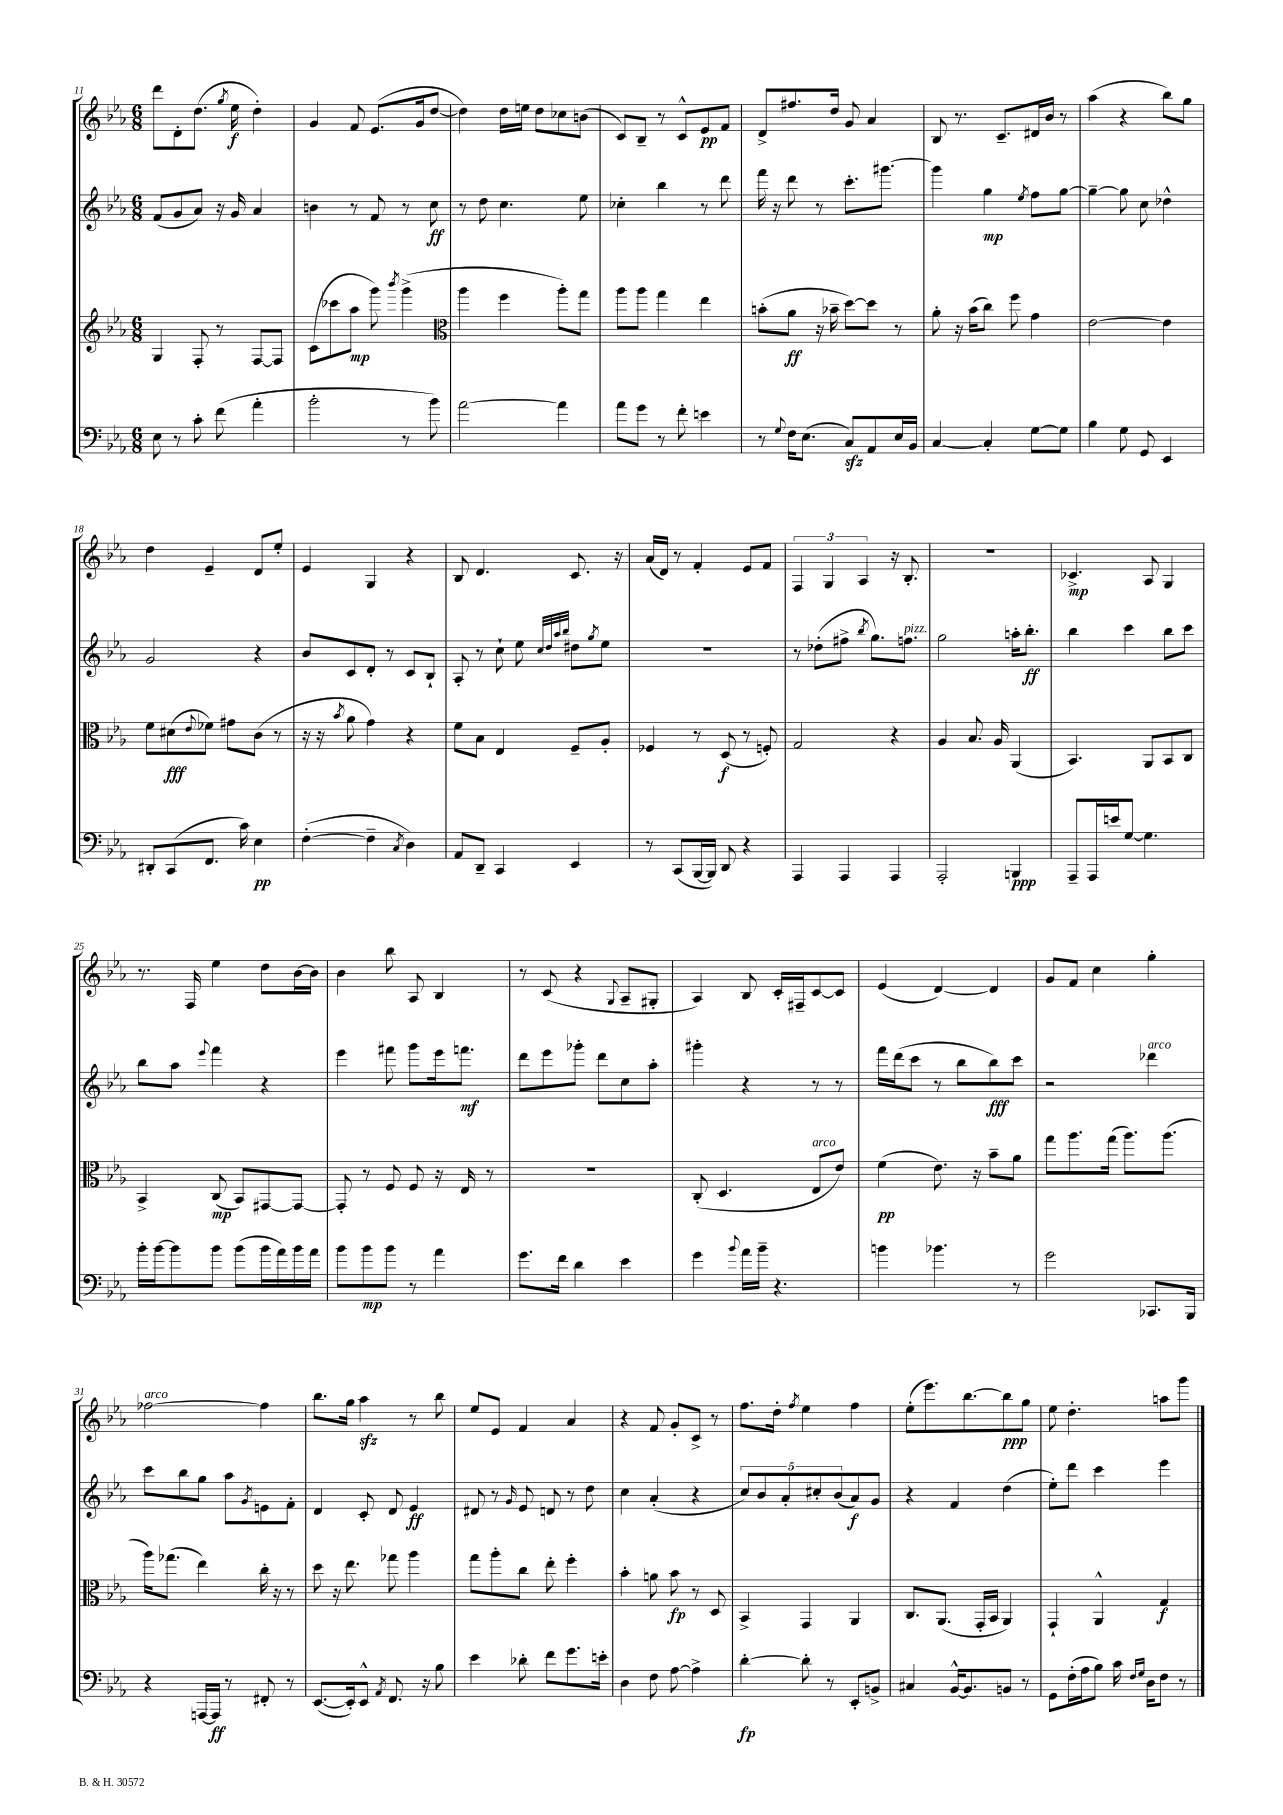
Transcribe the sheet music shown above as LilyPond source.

<<
\new StaffGroup <<
\new Staff = "s0" {
    \clef treble \key ees \major \numericTimeSignature \time 6/8
    d'''8 d'8-. d''8.( \acciaccatura { g''8 } ees''16\f d''4-.) |
    g'4 f'8 ees'8.( g'16 d''8~ |
    d''4) d''16 e''16 d''8 ces''8 b'8( |
    c'8) bes8-- r8 c'8-^ ees'8\pp f'8 |
    d'8-> fis''8. d''16 g'8 aes'4 |
    bes8 r8. c'8.-- dis'16 bes'16 r8 |
    aes''4( r4 bes''8) g''8 |
    d''4 ees'4-- d'8 ees''8-. |
    ees'4 g4 r4 |
    bes8 d'4. c'8. r16 |
    aes'16( d'16) r8 f'4-. ees'8 f'8 |
    \tuplet 3/2 { f4 g4 aes4 } r16 bes8.-. |
    R2. |
    ces'4.->\mp aes8 g4 |
    r8. f16 ees''4 d''8 bes'16~ bes'16 |
    bes'4 bes''8 aes8 bes4 |
    r8 c'8( r4 \appoggiatura { g8 } aes8-- gis8-. |
    aes4) bes8 c'16-. fis16-- c'8~ c'8 |
    ees'4( d'4~) d'4 |
    g'8 f'8 c''4 g''4-. |
    fes''2~^\markup { \italic "arco" } fes''4 |
    bes''8. g''16 aes''4\sfz r8 bes''8 |
    ees''8 ees'8 f'4 aes'4 |
    r4 f'8 g'8-. c'8-> r8 |
    f''8. d''16-. \acciaccatura { f''8 } ees''4 f''4 |
    ees''8-.( ees'''8.) bes''8.~ bes''8\ppp g''8 |
    ees''8 d''4.-. a''8 g'''8 \bar "|." |
}
\new Staff = "s1" {
    \clef treble \key ees \major \numericTimeSignature \time 6/8
    f'8( g'8 aes'8) r16 g'16 aes'4 |
    b'4 r8 f'8 r8 c''8\ff |
    r8 d''8 c''4. ees''8 |
    ces''4-. bes''4 r8 d'''8 |
    f'''16 r16 d'''8 r8 c'''8.-. gis'''8.~ |
    gis'''4 g''4\mp \acciaccatura { ees''8 } f''8 g''8~ |
    g''4~-- g''8 c''8 des''4-^ |
    g'2 r4 |
    bes'8 c'8 d'8-. r8 c'8 bes8-! |
    aes8-. r8 c''8-! ees''8 \grace { c''32 d''32 aes''32 bes''32 } dis''8 \acciaccatura { g''8 } ees''8 |
    R2. |
    r8 des''8-.( fis''8-> \acciaccatura { bes''8 } g''8.) f''8.^\markup { \italic "pizz." } |
    g''2 a''16-. bes''8.-.\ff |
    bes''4 c'''4 bes''8 c'''8 |
    bes''8 aes''8 \appoggiatura { ees'''8 } f'''4 r4 |
    ees'''4 fis'''8 g'''8 ees'''16 f'''8.\mf |
    d'''8 ees'''8 ges'''8-. d'''8 c''8 aes''8-. |
    gis'''4-. r4 r8 r8 |
    f'''16 d'''16( c'''8 r8 bes''8 bes''8\fff) c'''8 |
    r2 des'''4^\markup { \italic "arco" } |
    c'''8 bes''8 g''8 aes''8 \acciaccatura { g'8 } e'8 f'8-. |
    d'4 c'8-. d'8 ees'4\ff |
    dis'8 r8 \grace { g'16 } ees'8 d'8 r8 d''8 |
    c''4 aes'4-.( r4 |
    \tuplet 5/4 { c''8) bes'8 aes'8-. cis''8-. bes'8( } aes'8\f) g'8 |
    r4 f'4 d''4( |
    ees''8-.) d'''8 c'''4 ees'''4 \bar "|." |
}
\new Staff = "s2" {
    \clef treble \key ees \major \numericTimeSignature \time 6/8
    g4 f8-. r8 f8~ f8 |
    c'8( ces'''8 aes''8\mp g'''8) \acciaccatura { bes'''8 } g'''4->( |
    \clef alto aes''4 f''4 aes''8-.) g''8 |
    aes''8 aes''8 g''4 ees''4 |
    b'8-.( aes'8\ff r16 bes'16-- d''8~) d''8 r8 |
    aes'8-. r16 bes'16( c''8) f''8 g'4 |
    ees'2~ ees'4 |
    f'8 dis'8\fff( \appoggiatura { ees'8 } fes'8) gis'8 c'8( r8 |
    r16 r16 \acciaccatura { bes'8 } aes'8 g'4) r4 |
    f'8 bes8 ees4 f8-- aes8-. |
    fes4 r8 d8\f( r8 f8-.) |
    g2 r4 |
    aes4 bes8. aes16 aes,4( |
    bes,4.) aes,8 bes,8 c8 |
    bes,4-> c8\mp( bes,8) gis,8~ gis,8~ |
    gis,8-. r8 f8 f8 r16 ees16 r8 |
    r2. |
    c8-.( d4. ees8^\markup { \italic "arco" } ees'8) |
    f'4\pp( ees'8.) r16 bes'8-- aes'8 |
    g''8 aes''8. g''16( aes''8.) aes''8.( |
    aes''16) ges''8.( ees''4) c''16-. r16 r8 |
    d''8 r16 ees''8. ges''8 aes''4 |
    g''8 aes''8-. c''8 ees''8-. f''4-. |
    bes'4-. a'8 bes'8\fp r8 d8 |
    bes,4-> g,4 aes,4 |
    c8. aes,8.( g,16-. bes,16 aes,4) |
    g,4-! aes,4-^ g4\f \bar "|." |
}
\new Staff = "s3" {
    \clef bass \key ees \major \numericTimeSignature \time 6/8
    ees8 r8 c'8-. f'8( aes'4-. |
    bes'2-. r8 bes'8) |
    aes'2~ aes'4 |
    aes'8 g'8 r8 f'8-. e'4 |
    r8 \appoggiatura { g8 } f16 ees8.( c8\sfz) aes,8 ees16 bes,16 |
    c4~ c4-. g8~ g8 |
    bes4 g8 g,8 ees,4 |
    dis,8-. c,8( f,8. c'16) ees4\pp |
    f4~-.( f4-- \acciaccatura { c8 } d4) |
    aes,8 d,8-- c,4 ees,4 |
    r8 c,8( bes,,16~ bes,,16) d,8 r4 |
    aes,,4 aes,,4 aes,,4 |
    aes,,2-. b,,4\ppp |
    aes,,8-- aes,,16 e'16 g8~ g4. |
    bes'16-. bes'16~ bes'8 bes'8 bes'8( bes'16 aes'16) bes'16 aes'16 |
    bes'8 bes'8\mp bes'8 r8 aes'4 |
    g'8. f'16 d'4 ees'4 |
    g'4 \appoggiatura { bes'8 } aes'16 bes'16-- r4. |
    b'4 bes'4. r8 |
    g'2 ces,8. bes,,16 |
    r4 a,,16~ a,,16\ff r8 fis,8-. r8 |
    ees,8.~( ees,16-.) ees,8-^ \acciaccatura { aes,8 } f,8. r16 bes8 |
    ees'4 des'8-. f'8 g'8. e'16-. |
    d4 f8 aes8~ aes4-> |
    d'4~-.\fp d'8-. r8 ees,8-. b,8-> |
    cis4 bes,16~-^ bes,8. b,8 r8 |
    g,8 f16-.( aes16 bes8) c'16 \grace { f16 g16 } d16 f8 r8 \bar "|." |
}
>>
>>
\layout { \context { \Score currentBarNumber = #11 } }
